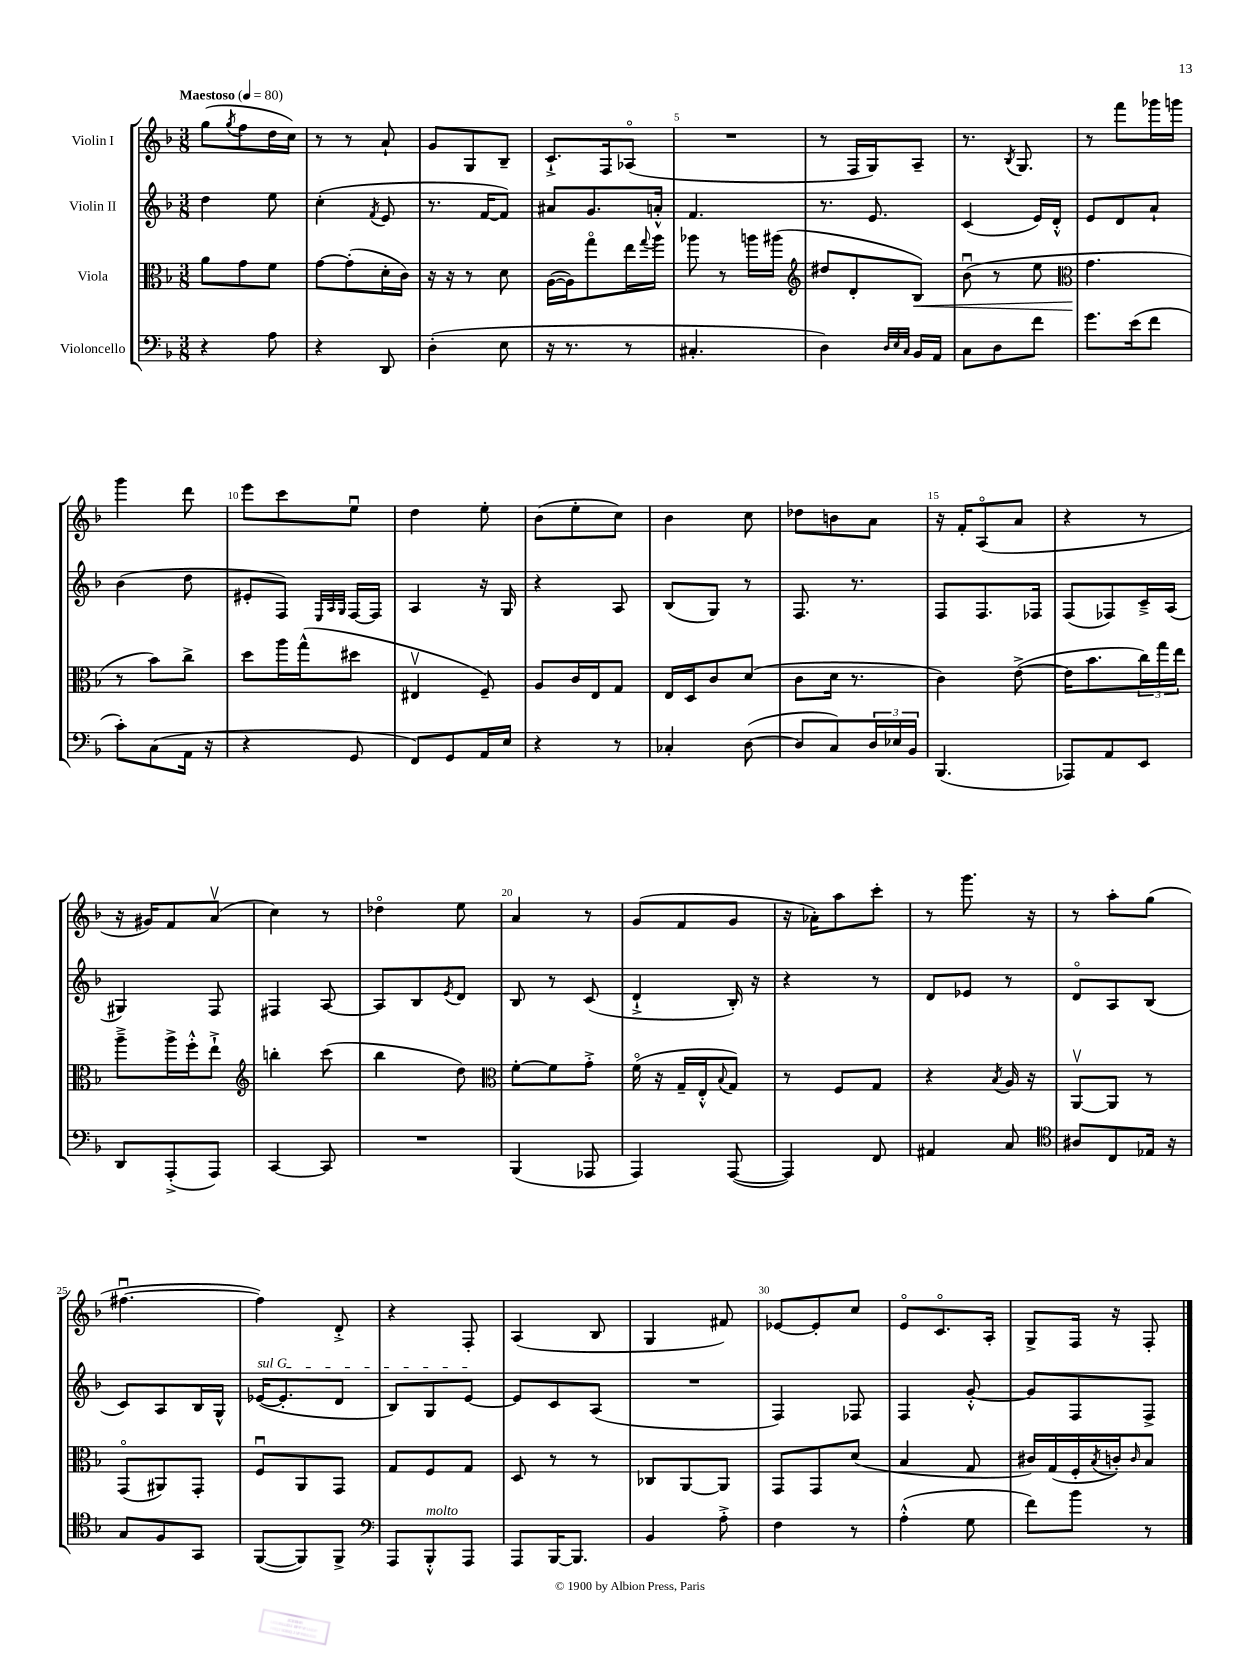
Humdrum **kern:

**kern	**kern	**kern	**kern
*staff4	*staff3	*staff2	*staff1
*clefF4	*clefC3	*clefG2	*clefG2
*k[b-]	*k[b-]	*k[b-]	*k[b-]
*M3/8	*M3/8	*M3/8	*M3/8
*MM80	*MM80	*MM80	*MM80
4r	8a\L	4dd\	(8gg\L
.	.	.	8qgg/
.	8g\	.	8ff\
8A\	8f\J	8ee\	16dd\L
.	.	.	16cc\JJ)
=	=	=	=
4r	[8g\L	(4cc'\	8r
.	(8g'\]	.	8r
.	.	8qf/	.
8DD/	16d'\L	8e/	8a`/
.	16c\JJ)	.	.
=	=	=	=
(4D'\	16r	8.r	8g/L
.	16r	.	.
.	8r	.	8G/
.	.	[16f/LK	.
8E\	8d\	8f/]J)	8B-~/J
=	=	=	=
16r	([16A\LL	8a#/L	8.c`^/L
8.r	16A\]J)	.	.
.	8ggo\	8.g/	.
.	.	.	16F/k
8r	16ee\L	.	(8A-o/J
.	8qqgg/	.	.
.	16aa\JJ	16a'^^/Jk	.
=	=	=	=
4.C#'/	8aa-\	4.f/	4.r
.	8r	.	.
.	16aa\LL	.	.
.	(16aa#\JJ	.	.
=	=	=	=
*	*clefG2	*	*
4D\)	8dd#/L	8.r	8r
.	8d'/	.	16F/LL
.	.	8.e/	16G/J)
32qqD/LLL	.	.	.
32qqE/	.	.	.
32qqC/JJJ	.	.	.
16BB-/LL	8B-/J)	.	8A~/J
16AA/JJ	.	.	.
=	=	=	=
8C\L	(8b-u\	(4c/	8.r
8D\	8r	.	.
.	.	.	8qB-/
.	.	.	8.G/
8f\J	8ee\	16e/LL)	.
.	.	16d'^^/JJ	.
=	=	=	=
*	*clefC3	*	*
8.g\L	4.g\	8e/L	8r
.	.	8d/	8fff\L
(16e\k	.	.	.
8f\J	.	8a`/J	16ggg-\L
.	.	.	16ggg\JJ
=	=	=	=
8c'\L)	8r	(4b-\	4ggg\
(8C\	8b-\L)	.	.
16AA\Jk	8cc^\J	8dd\	8ddd\
16r	.	.	.
=	=	=	=
4r	8dd\L	8e#'/L	8eee\L
.	16aa\L	8F/J)	8ccc\
.	(16gg^^\J	.	.
.	.	32qqE/LLL	.
.	.	32qqA/	.
.	.	32qqG/JJJ	.
8GG/	8dd#\J	[16F/LL	8eeu\J
.	.	16F/]JJ	.
=	=	=	=
8FF/L)	4E#v/	4A/	4dd\
8GG/	.	.	.
16AA/L	8F~/)	16r	8ee'\
16E/JJ	.	16G/	.
=	=	=	=
4r	8A/L	4r	(8b-\L
.	16c/L	.	8ee'\
.	16E/J	.	.
8r	8G/J	8A/	8cc\J)
=	=	=	=
4C-'/	16E/LL	(8B-/L	4b-\
.	16D/J	.	.
.	8c/	8G/J)	.
([8D\	(8d/J	8r	8cc\
=	=	=	=
8D/]L	8c\L	8.F/	8dd-\L
8C/)	16d\Jk	.	8b\
.	8.r	8.r	.
24D/L	.	.	8a\J
24E-/	.	.	.
24BB-/JJ	.	.	.
=	=	=	=
(4.BBB-/	4c\)	8F/L	16r
.	.	.	16f'/LK
.	.	8.F/	(8Ao/
.	([8e^\	.	8a/J
.	.	16F-/Jk	.
=	=	=	=
8AAA-/L)	16e\]LK	(8F/L	4r
.	8.b-\	.	.
8AA/	.	8F-/)	.
8EE/J	24cc\L)	16c~^/L	8r
.	24gg\	.	.
.	.	(16A/JJ	.
.	24ee\JJ	.	.
=	=	=	=
8DD/L	8aa~^\L	4G#/)	16r
.	.	.	16g#/LK)
(8AAA'^/	16aa^\L	.	8f/
.	16ff'^^\J	.	.
8AAA/J)	8ee`^\J	8F/	(8av/J
=	=	=	=
*	*clefG2	*	*
[4CC/	4bb'\	4F#/	4cc\)
8CC/]	(8ccc\	[8A/	8r
=	=	=	=
4.r	4bb-\	8A/]L	4dd-o\
.	.	8B-/	.
.	.	8qe/	.
.	8dd\)	8d/J	8ee\
=	=	=	=
*	*clefC3	*	*
(4BBB-/	[8f'\L	8B-/	4a/
.	8f\]	8r	.
8AAA-/	8g'^\J	(8c/	8r
=	=	=	=
4AAA/)	(16fo\	4d`^/	(8g/L
.	16r	.	.
.	16G~/LL	.	8f/
.	16E'^^/J	.	.
.	8qqB-/	.	.
([8AAA/	8G/J)	16B-'/)	8g/J
.	.	16r	.
=	=	=	=
4AAA/])	8r	4r	16r
.	.	.	16a-'\LK)
.	8F/L	.	8aa\
8FF/	8G/J	8r	8ccc'\J
=	=	=	=
4AA#/	4r	8d/L	8r
.	.	8e-/J	8.ggg\
.	8qB-/	.	.
8C/	16A/	8r	.
.	16r	.	16r
=	=	=	=
*clefC4	*	*	*
8A#/L	[8AAv/L	8do/L	8r
8C/	8AA/]J	8A/	8aa'\L
16E-/Jk	8r	(8B-/J	(8gg\J
16r	.	.	.
=	=	=	=
8G/L	(8GGo/L	8c/L)	[4.ff#u\
8F/	8AA#/)	8A/	.
8GG/J	8GG'/J	16B-/L	.
.	.	16G^^/JJ	.
=	=	=	=
([8FF/L	8Fu/L	([16e-/LK	4ff#\])
.	.	8.e-'/]	.
8FF/])	8AA/	.	.
8FF^/J	8GG/J	8d/J	8d'^/
=	=	=	=
*clefF4	*	*	*
8AAA/L	8G/L	8B-/L)	4r
8BBB-'^^/	8F/	8G/	.
8AAA/J	8G/J	[8e/J	8F'/
=	=	=	=
8AAA/L	8D/	8e/]L	(4A/
[16BBB-/K	8r	8c/	.
8.BBB-/]J	.	.	.
.	8r	(8A/J	8B-/
=	=	=	=
4BB-/	8C-/L	4.r	4G/
.	[8AA/	.	.
8A'^\	8AA/]J	.	8f#/)
=	=	=	=
4F\	8GG/L	4F/)	[8e-/L
.	8GG/	.	8e-'/]
8r	(8d/J	8F-/	8cc/J
=	=	=	=
(4A'^^\	4B-/	4F/	8eo/L
.	.	.	8.co/
8G\	8G/	[8g'^^/	.
.	.	.	16A'/Jk
=	=	=	=
8f\L)	16c#/LL)	8g/]L	8G^/L
.	(16G/	.	.
8b-\J	16F'/	8F/	16F/Jk
.	8qB-/	.	.
.	16c'/J)	.	16r
.	16qqc/	.	.
8r	8B-/J	8F^/J	8F'/
==	==	==	==
*-	*-	*-	*-
